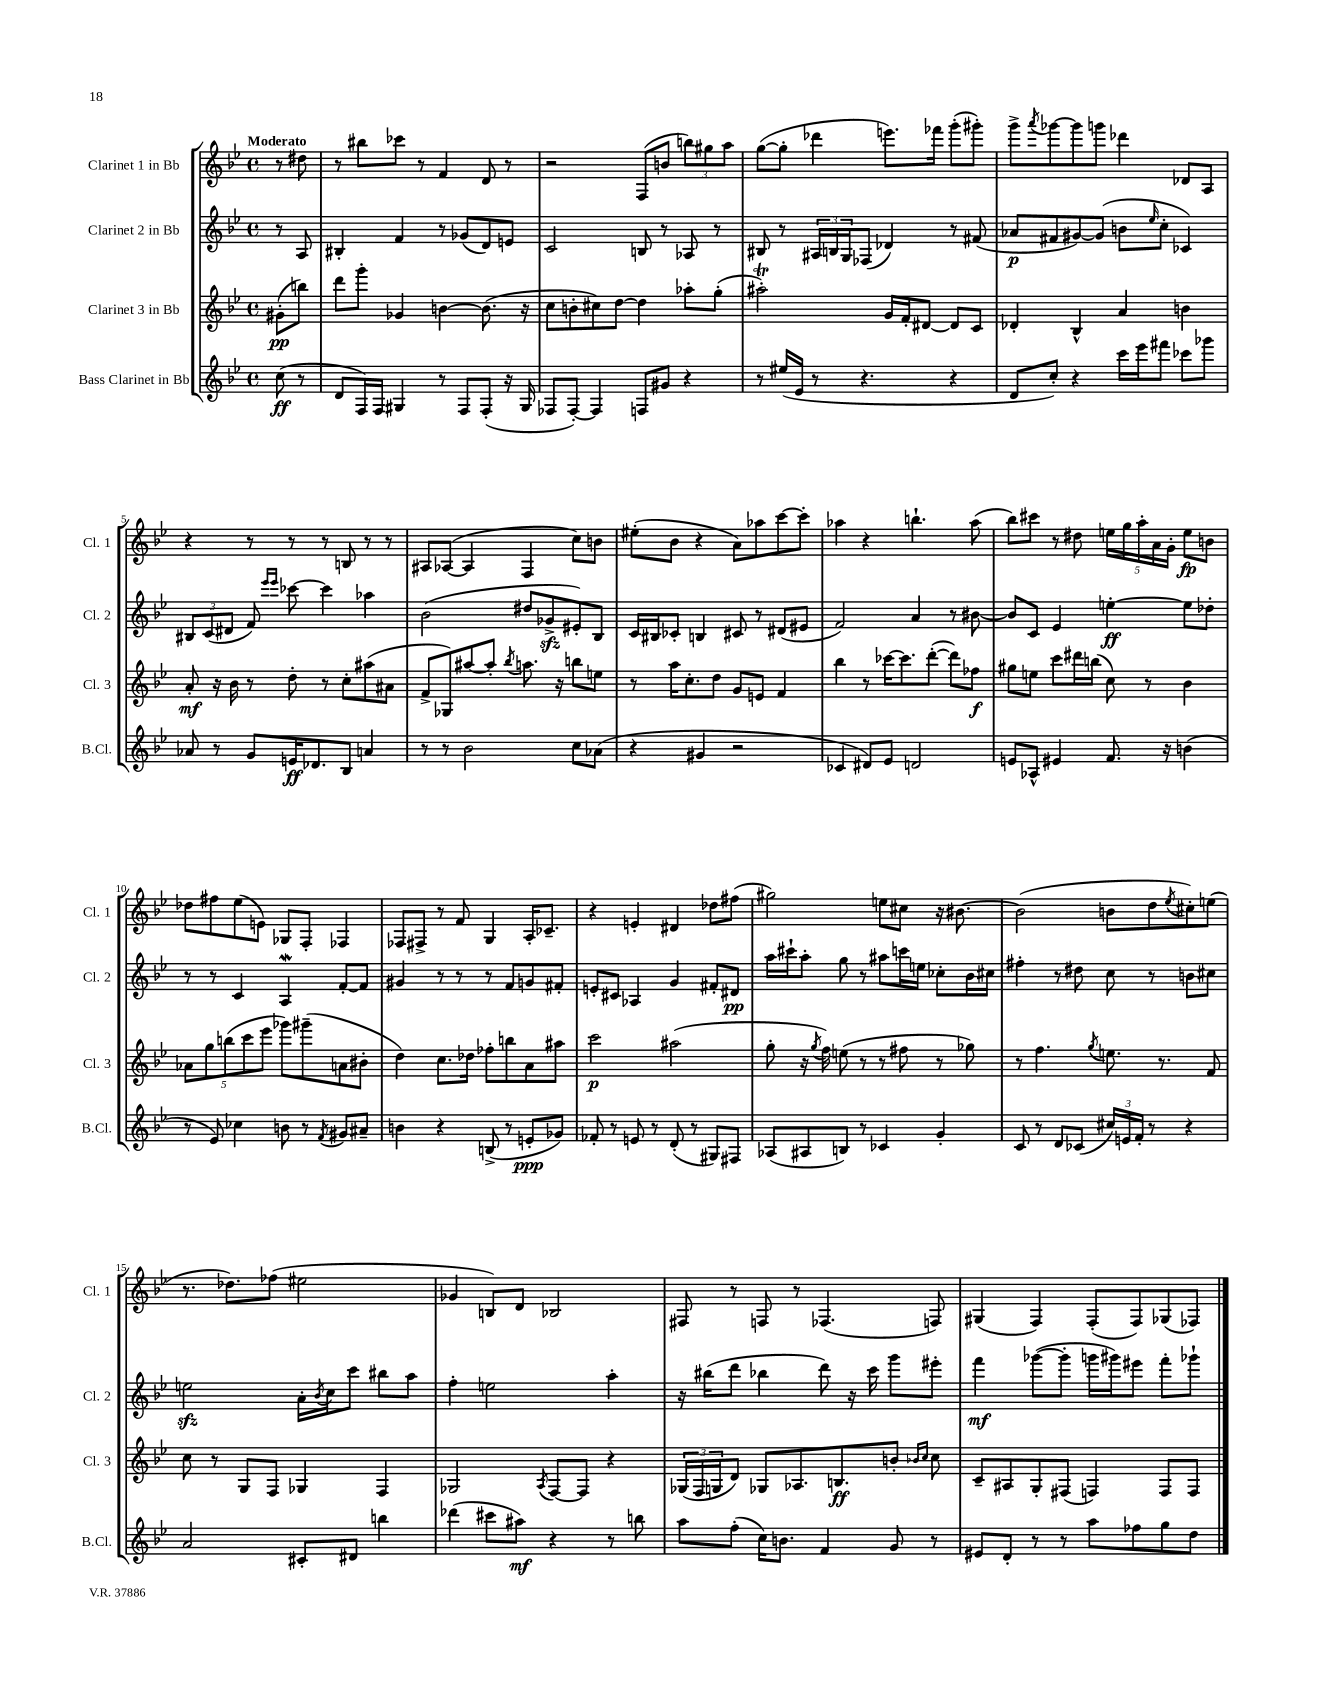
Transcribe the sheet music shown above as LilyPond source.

<<
\new StaffGroup <<
\new Staff = "s0" \with { instrumentName = "Clarinet 1 in Bb" shortInstrumentName = "Cl. 1" } {
    \clef treble \key bes \major \defaultTimeSignature \time 4/4 \partial 4 \tempo "Moderato"
    r8 dis''8 |
    r8 bis''8 ces'''8 r8 f'4 d'8 r8 |
    r2 f8( b'8 \tuplet 3/2 { b''8) gis''8 a''8 } |
    g''8~( g''8-. des'''4 e'''8.) fes'''16 g'''8-.( gis'''8-.) |
    g'''8-> \acciaccatura { a'''8 } ges'''8~ ges'''8 g'''8 des'''4 des'8 a8 |
    r4 r8 r8 r8 b8 r8 r8 |
    ais8 aes8~( aes4 f4 c''8) b'8 |
    eis''8-.( bes'8 r4 a'8) aes''8 c'''8~ c'''8-. |
    aes''4 r4 b''4.-! aes''8( |
    bes''8) cis'''8 r8 dis''8 \tuplet 5/4 { e''16 g''16 a''16-. a'16 g'16-. } e''8\fp b'8 |
    des''8 fis''8 ees''8( e'8) ges8 f8-. fes4 |
    fes8 fis8-> r8 f'8 g4 a16-. ces'8.-- |
    r4 e'4-. dis'4 des''8 fis''8( |
    gis''2) e''8 cis''8 r16 bis'8.~ |
    bis'2( b'8 d''8 \acciaccatura { ees''8 } cis''8-.) e''8( |
    r8. des''8.) fes''8( eis''2 |
    ges'4 b8) d'8 bes2 |
    fis8 r8 f8 r8 fes4.( f8) |
    gis4( f4) f8-.( f8) ges8( fes8) \bar "|." |
}
\new Staff = "s1" \with { instrumentName = "Clarinet 2 in Bb" shortInstrumentName = "Cl. 2" } {
    \clef treble \key bes \major \defaultTimeSignature \time 4/4 \partial 4
    r8 a8 |
    bis4-. f'4 r8 ges'8( d'8) e'8 |
    c'2 b8 r8 aes8 r8 |
    bis8 r8 \tuplet 3/2 { ais16 b16 g16 } fes8( des'4) r8 fis'8( |
    aes'8\p fis'8 gis'8~) gis'8( b'8 \grace { ees''16 } c''8-. ces'4) |
    \tuplet 3/2 { bis8 c'8( dis'8 } f'8) \grace { ees'''16 ees'''16 } ces'''8~ ces'''4 aes''4 |
    bes'2( dis''8 ges'8->\sfz eis'8-.) bes8 |
    c'16 bis16 ces'8-. b4 cis'8 r8 dis'8( eis'8 |
    f'2) a'4 r8 bis'8~ |
    bis'8 c'8 ees'4 e''4~-.\ff e''8 des''8-. |
    r8 r8 c'4 a4\mordent f'8~-. f'8 |
    gis'4 r8 r8 r8 f'8 g'8 fis'8-. |
    e'8-. cis'8 aes4 g'4 fis'8-. dis'8\pp |
    a''16 cis'''16-! a''8-. g''8 r8 ais''8 c'''16 e''16 ces''8-. bes'16 cis''16 |
    fis''4-. r8 dis''8 c''8 r8 b'8 cis''8 |
    e''2\sfz a'16-. \acciaccatura { bes'8 } c''16 c'''8 bis''8 a''8 |
    f''4-. e''2 a''4-. |
    r16 bis''16( d'''8 bes''4 d'''8) r16 c'''16 g'''8 eis'''8-. |
    f'''4\mf ges'''8~( ges'''8-. g'''16 gis'''16) eis'''8 f'''8-. ges'''8-! \bar "|." |
}
\new Staff = "s2" \with { instrumentName = "Clarinet 3 in Bb" shortInstrumentName = "Cl. 3" } {
    \clef treble \key bes \major \defaultTimeSignature \time 4/4 \partial 4
    gis'8-.\pp( b''8) |
    d'''8 g'''8-. ges'4 b'4~ b'8.( r16 |
    c''8 b'8-. cis''8) d''8~ d''4 aes''8-. g''8-.( |
    ais''2-.\trill) g'16 f'16-. dis'8~ dis'8 c'8 |
    des'4-. bes4-^ a'4 b'4 |
    a'8-.\mf r16 bes'16 r8 d''8-. r8 c''8-. ais''8( ais'8 |
    f'8-> ges8) ais''8~ ais''8-. \acciaccatura { bes''8 } a''8. r16 b''8 e''8 |
    r8 a''16 c''8.-. d''8 g'8 e'8 f'4 |
    bes''4 r8 ces'''16~ ces'''8. d'''8~-.( d'''8) fes''8\f |
    gis''8 e''8 c'''8 dis'''16 b''16( c''8) r8 bes'4 |
    \tuplet 5/4 { aes'8 g''8 b''8( c'''8 ees'''8 } ges'''8) gis'''8--( a'8 bis'8-. |
    d''4) c''8. des''16 fes''8-. b''8 a'8 ais''8 |
    c'''2\p ais''2( |
    g''8-. r16 \acciaccatura { g''8 } f''16) e''8( r8 r8 fis''8 r8 ges''8) |
    r8 f''4. \acciaccatura { g''8 } e''8. r8. f'8 |
    c''8 r8 g8 f8 ges4 f4 |
    ges2 \acciaccatura { a8 } f8~ f8 r4 |
    \tuplet 3/2 { ges16( f16 g16 } d'8) ges8 aes8. b8.\ff b'8-. \grace { bes'16 c''16 } c''8 |
    c'8-- ais8 g8-. fis8( f4) f8 f8 \bar "|." |
}
\new Staff = "s3" \with { instrumentName = "Bass Clarinet in Bb" shortInstrumentName = "B.Cl." } {
    \clef treble \key bes \major \defaultTimeSignature \time 4/4 \partial 4
    c''8\ff( r8 |
    d'8 f16) f16 gis4 r8 f8 f8-.( r16 gis16 |
    fes8 fes8~-.) fes4 f8 gis'8 r4 |
    r8 eis''16( ees'16 r8 r4. r4 |
    d'8 c''8-.) r4 c'''16 ees'''16 fis'''8 ces'''8 ges'''8 |
    aes'8 r8 g'8 e'16\ff des'8. bes8 a'4 |
    r8 r8 bes'2 c''8 aes'8( |
    r4 gis'4 r2 |
    ces'4 dis'8) ees'8 d'2 |
    e'8 aes8-^ eis'4 f'8. r16 b'4( |
    r8 ees'8) ces''4 b'8 r8 \acciaccatura { f'8 } gis'8 ais'8-- |
    b'4 r4 b8->( r8 e'8-.\ppp ges'8) |
    fes'8-. r8 e'8 r8 d'8-.( r8 gis8) fis8 |
    aes8( ais8 b8) r8 ces'4 g'4-. |
    c'8 r8 d'8 ces'8( \tuplet 3/2 { cis''16) e'16 f'16-. } r8 r4 |
    a'2 cis'8-. dis'8 b''4 |
    des'''4( cis'''8 ais''8\mf) r4 r8 b''8 |
    a''8 f''8-.( c''16) b'8. f'4 g'8 r8 |
    eis'8 d'8-. r8 r8 a''8 fes''8 g''8 d''8 \bar "|." |
}
>>
>>
